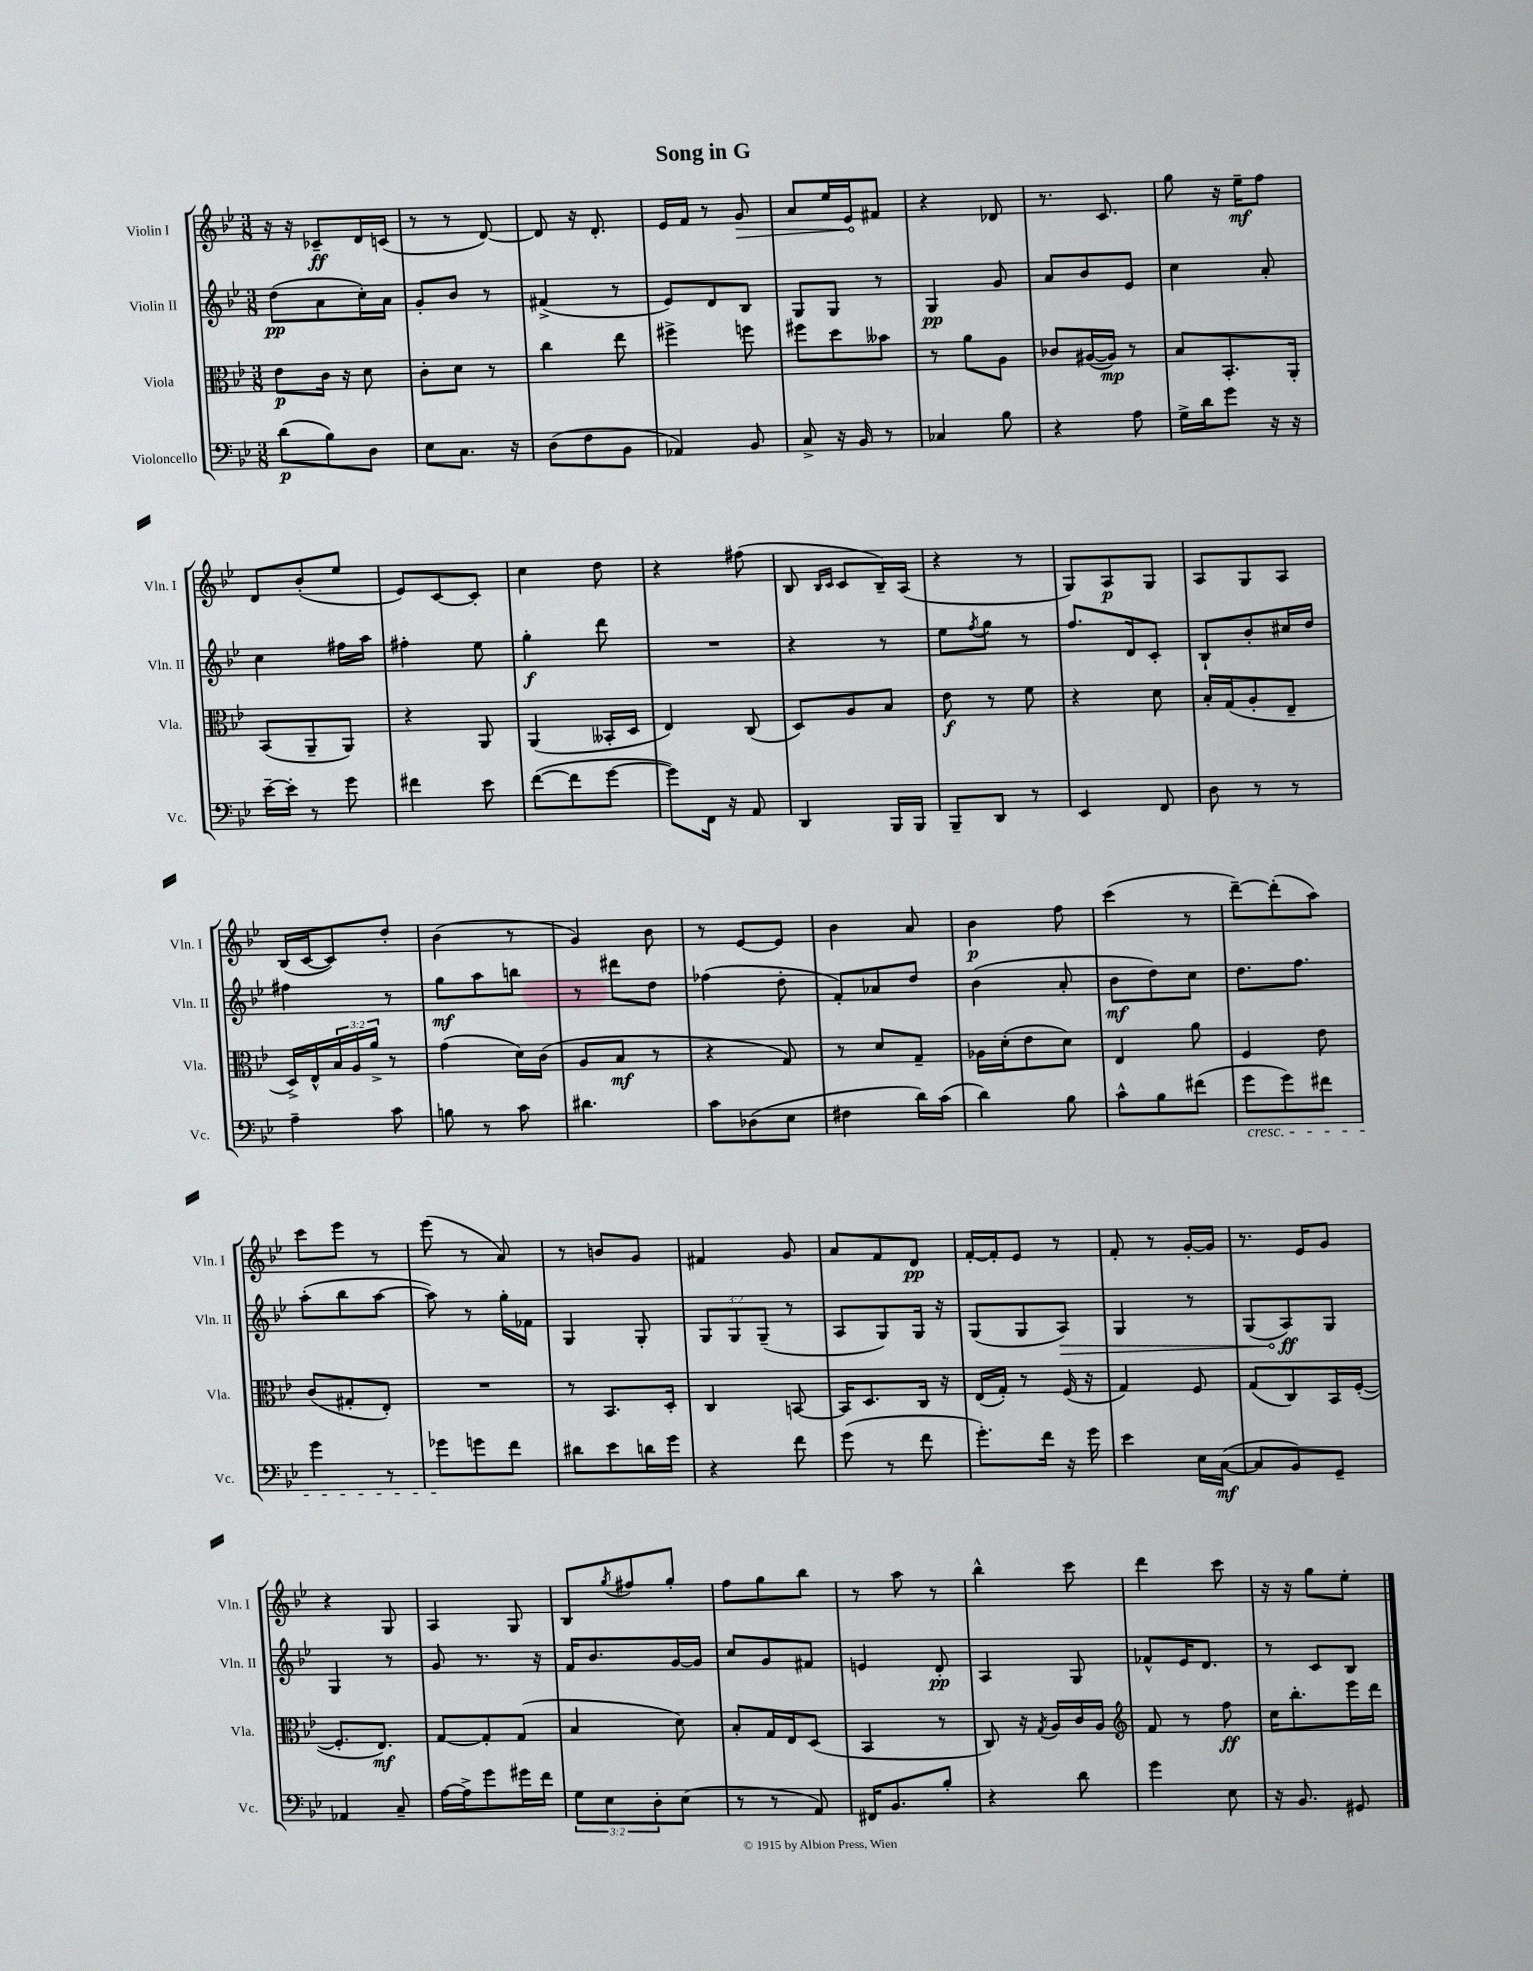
\header { title = "Song in G" }
<<
\new StaffGroup <<
\new Staff = "s0" \with { instrumentName = "Violin I" shortInstrumentName = "Vln. I" } {
    \clef treble \key bes \major \numericTimeSignature \time 3/8
    r16 r16 ces'8--\ff d'16 c'16( |
    r8 r8 d'8~) |
    d'8 r16 d'8.-. |
    ees'16 f'16 r8 \once \override Hairpin.circled-tip = ##t g'8\> |
    a'8 ees''16 ees'16\! fis'8 |
    r4 des'8 |
    r8. c'8. |
    g''8 r16 ees''16--\mf f''8 |
    d'8 bes'8-.( ees''8 |
    ees'8) c'8~ c'8-. |
    c''4 d''8 |
    r4 fis''8( |
    bes8 \grace { bes16 c'16 } c'8 bes16--) a16( |
    r4 r8 |
    g8) a8\p g8 |
    a8 g8 a8 |
    bes16( c'16~ c'8) d''8-. |
    bes'4( r8 |
    g'4) bes'8 |
    r8 ees'8~ ees'8 |
    bes'4 a'8 |
    bes'4\p f''8 |
    c'''4( r8 |
    d'''8~--) d'''8-.( a''8) |
    c'''8 ees'''8 r8 |
    ees'''8( r8 a'8) |
    r8 b'8 g'8 |
    fis'4 g'8 |
    a'8 f'8 d'8\pp |
    f'16~-. f'16-. ees'8 r8 |
    f'8-. r8 g'16~-. g'16 |
    r8. ees'16 g'8 |
    r4 g8 |
    a4 g8 |
    bes8 \acciaccatura { g''8 } fis''8 g''8-. |
    f''8 g''8 bes''8 |
    r8 a''8 r8 |
    bes''4-^ c'''8 |
    d'''4 c'''8 |
    r16 r16 g''8 ees''8-. \bar "|." |
}
\new Staff = "s1" \with { instrumentName = "Violin II" shortInstrumentName = "Vln. II" } {
    \clef treble \key bes \major \numericTimeSignature \time 3/8 \override Staff.TupletNumber.text = #tuplet-number::calc-fraction-text
    d''8\pp( a'8 c''16-.) a'16 |
    g'8-. bes'8 r8 |
    fis'4->( r8 |
    ees'8) d'8 bes8 |
    g8 g8 r8 |
    g4\pp g'8 |
    a'8 bes'8 ees'8 |
    c''4 a'8-. |
    c''4 fis''16 a''16 |
    fis''4-. ees''8 |
    g''4-.\f d'''8 |
    R4. |
    r4 r8 |
    ees''8 \acciaccatura { f''8 } g''8 r8 |
    f''8. d'16 c'8-. |
    bes8-! bes'8-. cis''16 d''16 |
    fis''4 r8 |
    g''8\mf a''8 b''8 |
    r8 dis'''8 d''8 |
    fes''4( d''8-. |
    f'8-.) aes'8 d''8 |
    bes'4( a'8-. |
    bes'8\mf d''8) c''8 |
    d''8. f''8. |
    a''8-.( bes''8 a''8~ |
    a''8) r8 g''16-. fes'16 |
    g4 g8-. |
    \tuplet 3/2 { g8 g8 g8--( } r8 |
    a8 g8) g16 r16 |
    g8( g8 \once \override Hairpin.circled-tip = ##t a8\>) |
    g4 r8 |
    g8( a8\ff\!) g8 |
    g4 r8 |
    g'8 r8. r16 |
    f'16 bes'8. g'16~ g'16 |
    c''8 g'8 fis'8 |
    e'4 d'8-.\pp |
    a4 g8 |
    fes'8-^ ees'16 d'8. |
    r8 c'8 bes8 \bar "|." |
}
\new Staff = "s2" \with { instrumentName = "Viola" shortInstrumentName = "Vla." } {
    \clef alto \key bes \major \numericTimeSignature \time 3/8 \override Staff.TupletNumber.text = #tuplet-number::calc-fraction-text
    ees'8\p c'16 r16 d'8 |
    c'8-. d'8 r8 |
    c''4 ees''8 |
    fis''4-> f''8 |
    fis''8 d''8 beses'8 |
    r8 a'8 a8 |
    ces'8 ais16~( ais16\mp) r8 |
    bes8 bes,8.-. a,16-. |
    bes,8( a,8-- a,8) |
    r4 a,8 |
    a,4( beses,16-. d16 |
    ees4) c8( |
    d8) a8 bes8 |
    ees'8\f r8 f'8 |
    r4 d'8 |
    bes16-. g16( a8-. ees8-- |
    d16->) ees16-^ \tuplet 3/2 { bes16 a16 a'16-> } r8 |
    g'4( d'16) c'16( |
    a8 bes8\mf r8 |
    r4 g8) |
    r8 d'8 g8-- |
    aes16 d'16-.( ees'8 d'8) |
    ees4 a'8 |
    f4 ees'8 |
    c'8( gis8-. ees8-.) |
    R4. |
    r8 bes,8. d16-. |
    c4 b,8~ |
    b,16 d8. c16 r16 |
    ees16( g16-.) r8 f16( r16 |
    g4) f8 |
    g8( c8) bes,16 f16~-.( |
    f8.-. ees8.\mf) |
    g8~ g8-. g8( |
    bes4 d'8) |
    bes8-. g16 ees16 d8( |
    bes,4 r8 |
    c8) r16 \acciaccatura { g8 } a16 c'16 a16 |
    \clef treble f'8 r8 f''8\ff |
    c''16 bes''8.-. ees'''16 d'''16 \bar "|." |
}
\new Staff = "s3" \with { instrumentName = "Violoncello" shortInstrumentName = "Vc." } {
    \clef bass \key bes \major \numericTimeSignature \time 3/8 \override Staff.TupletNumber.text = #tuplet-number::calc-fraction-text
    d'8\p( bes8) d8 |
    ees8 c8. r16 |
    d8( f8 bes,8 |
    aes,4) bes,8 |
    c8-> r16 bes,16 r8 |
    ces4 bes8 |
    r4 a8 |
    g16-> d'16 g'8 r16 r16 |
    ees'16~-- ees'16-. r8 g'8 |
    fis'4 ees'8 |
    f'8~( f'8 g'8~ |
    g'8) f,16 r16 a,8 |
    d,4 bes,,16 bes,,16 |
    bes,,8-- d,8 r8 |
    ees,4 f,8 |
    d8 r8 r8 |
    a4-- c'8 |
    b8 r8 c'8 |
    dis'4. |
    c'8 des8( ees8 |
    fis4 d'16) c'16( |
    d'4) bes8 |
    c'8-^ bes8 fis'8( |
    g'8\cresc g'8) fis'8 |
    g'4 r8 |
    ges'8\! g'8 f'8 |
    dis'8 ees'8 d'16 g'16 |
    r4 f'8 |
    g'8( r8 f'8 |
    g'8.-.) f'16 r16 g'16 |
    ees'4 ees16 c16~\mf( |
    c8 bes,8) g,8-- |
    aes,4 c8-- |
    a16~ a16-> g'8 gis'16 f'16 |
    \tuplet 3/2 { g8 ees8 d8-. } ees8( |
    r8 r8 a,8) |
    fis,16 bes,8. bes8-. |
    r4 d'8 |
    g'4 ees8 |
    r16 bes,8. gis,8 \bar "|." |
}
>>
>>
\layout { \context { \Score \remove "Bar_number_engraver" } }
